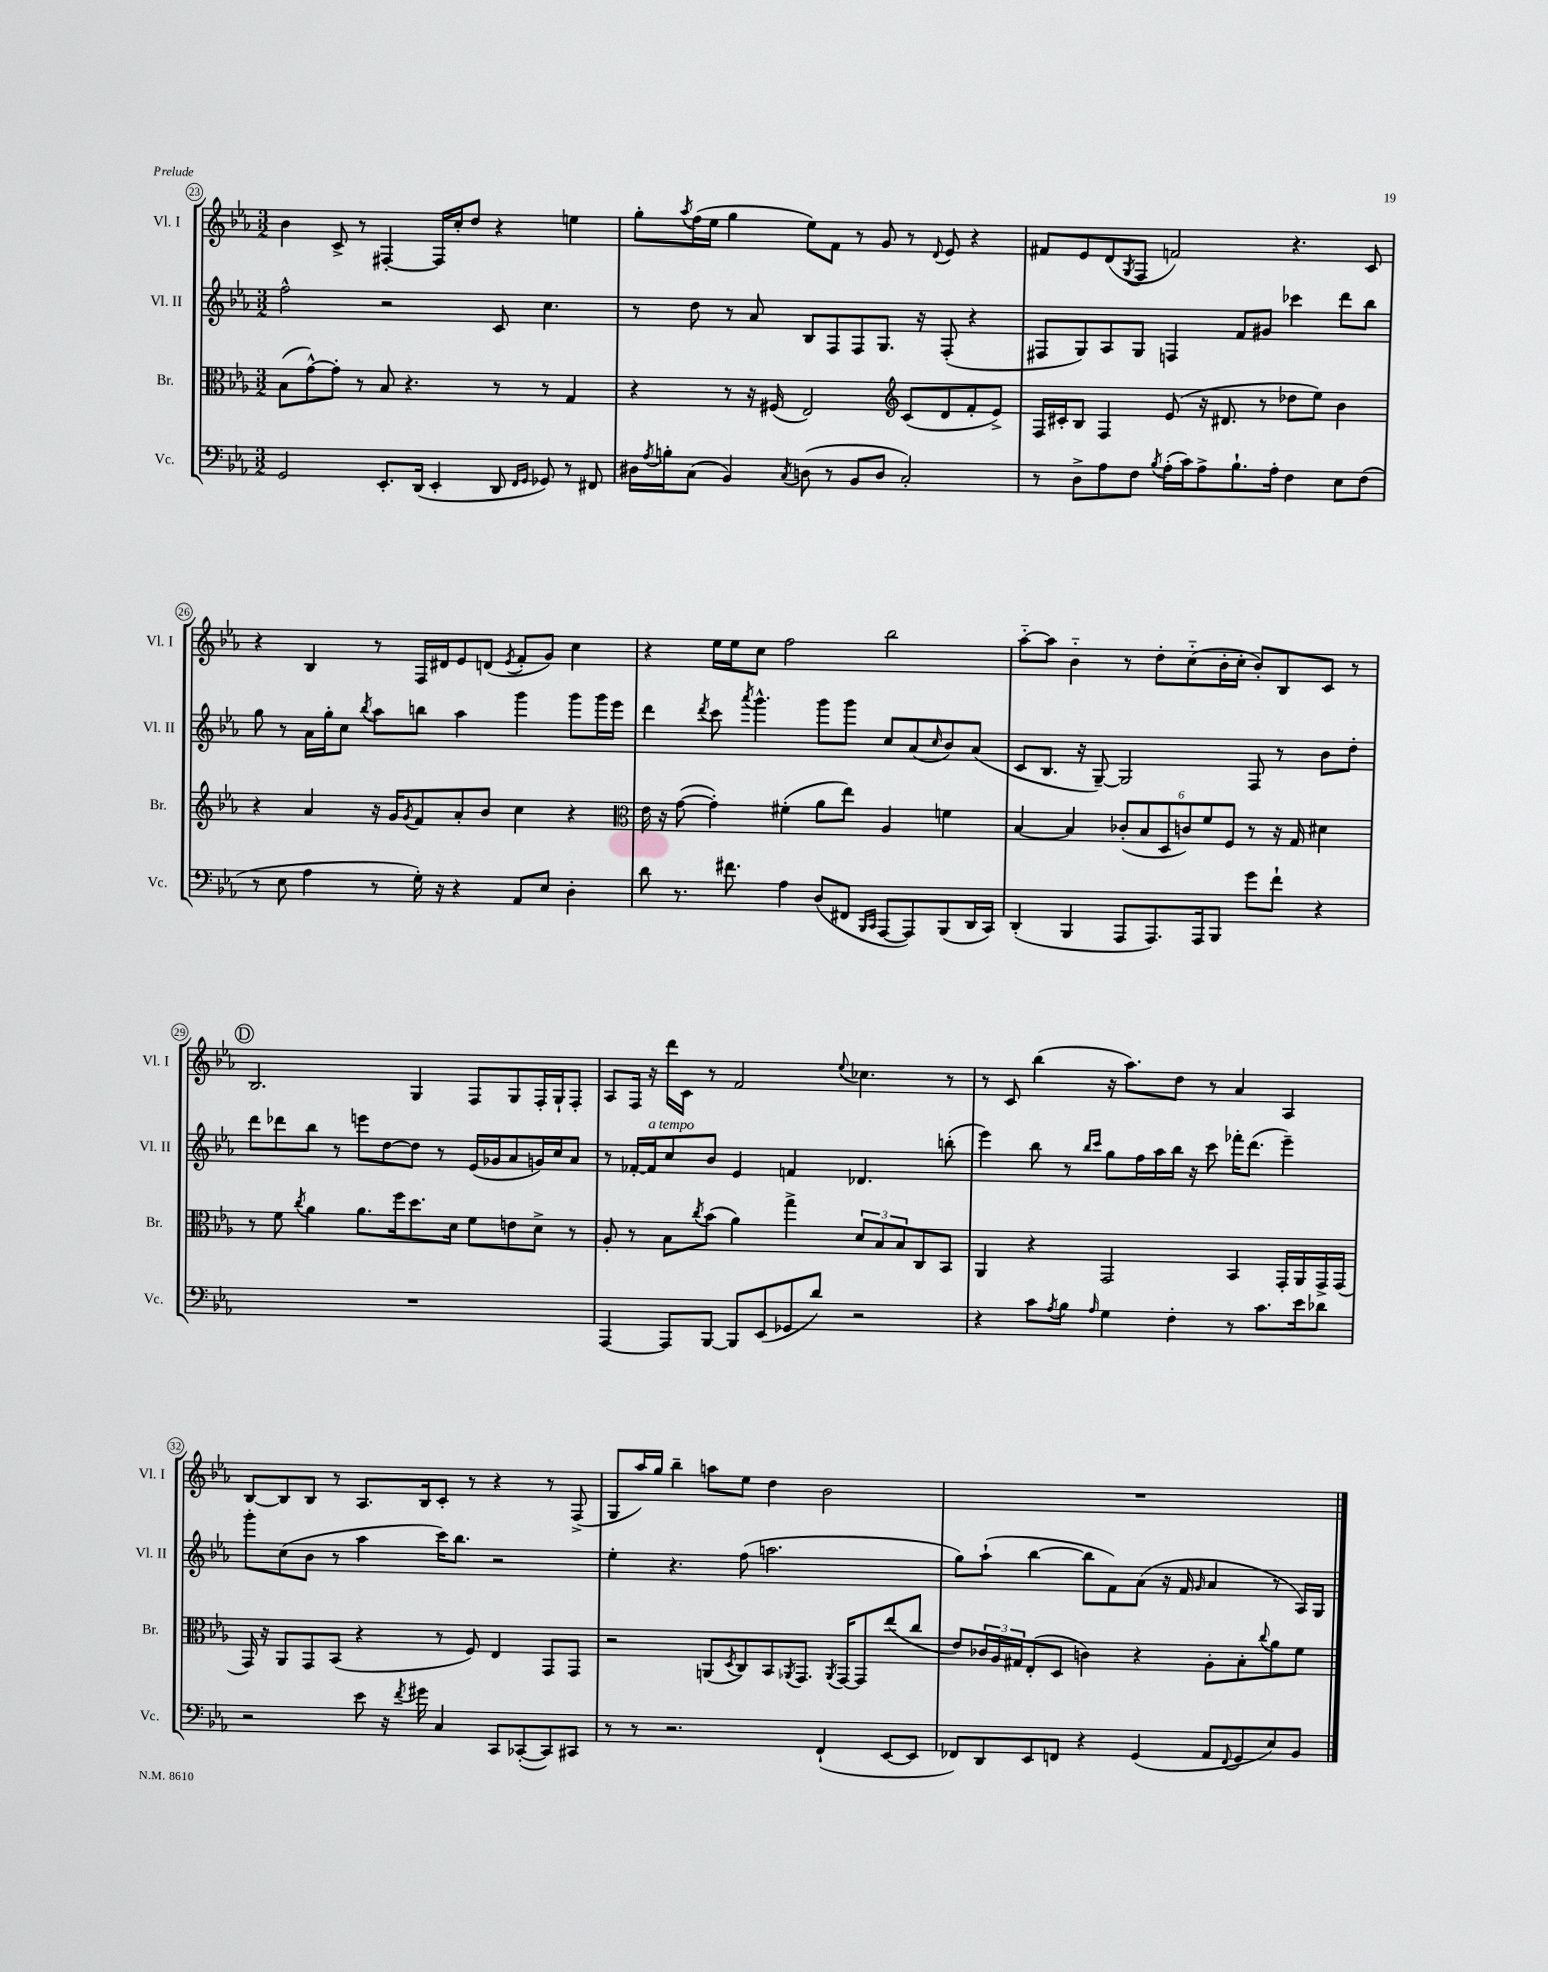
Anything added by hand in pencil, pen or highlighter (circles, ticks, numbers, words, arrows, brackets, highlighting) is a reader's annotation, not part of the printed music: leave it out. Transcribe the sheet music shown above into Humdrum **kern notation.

**kern	**kern	**kern	**kern
*part4	*part3	*part2	*part1
*staff4	*staff3	*staff2	*staff1
*I"Vc.	*I"Br.	*I"Vl. II	*I"Vl. I
*I'Vc.	*I'Br.	*I'Vl. II	*I'Vl. I
*clefF4	*clefC3	*clefG2	*clefG2
*k[b-e-a-]	*k[b-e-a-]	*k[b-e-a-]	*k[b-e-a-]
*M3/2	*M3/2	*M3/2	*M3/2
=23	=23	=23	=23
2GG/	(8B-\L	2ff^^\	4b-\
.	[8g^^\)	.	.
.	8g'\J]	.	8c^/
.	8r	.	8r
8.EE-'/L	8B-/	2r	[4F#X'/
.	4.r	.	.
(16DD/Jk	.	.	.
4EE-'/	.	.	16F#/LL]
.	.	.	16cc'/J
.	.	.	8dd/J
8DD/	8r	8c/	4r
16qqFF/LL	.	.	.
16qqGG/JJ	.	.	.
8GG-X/)	8r	4.cc\	.
8r	4G/	.	4een\
8FF#X/	.	.	.
=24	=24	=24	=24
16D#X\LL	4r	8r	8gg'\L
8qA-/	.	.	.
16Bn'\J	.	.	.
.	.	.	8qaa-/
(8C\J	.	8dd\	(16ff\L
.	.	.	16ee-\JJ
4BB-/)	8r	8r	4gg\
.	16r	8a-/	.
.	(16F#X/	.	.
8qC/	.	.	.
(8Dn\	2E-/)	8B-/L	8ee-\L)
8r	.	8F/	8f\J
8BB-/L	.	8F/	8r
8D/J	.	8.G/J	8g/
*	*clefG2	*	*
2C'/)	(8c/L	.	8r
.	.	16r	.
.	.	.	8qqd/
.	8d/	(8F'/	8e-/
.	8f'/	4r	4r
.	8e-^/J)	.	.
=25	=25	=25	=25
8r	16F/LL	8F#X/L	8f#X/L
.	16c#X'/J	.	.
8D^\L	8B-/J	8G/)	8e-/
8A-\	4F/	8A-/	(8d/
.	.	.	8qG/
8F\J	.	8G/J	8F/J
8qB-/	.	.	.
(16A-'\LL	(8e-/	4Fn/	2fn/)
16c\J)	.	.	.
8A-^\	16r	.	.
.	8.d#X/	.	.
8.B-`\	.	8f/L	.
.	8r	8g#X/J	.
16A-'\Jk	.	.	.
4F\	8dd-X\L	4ccc-X\	4.r
.	8ee-\J)	.	.
8E-\L	4b-\	8ddd\L	.
(8F\J	.	8bb-\J	8c/
!!LO:LB:g=z
=26	=26	=26	=26
8r	4r	8gg\	4r
8E-\	.	8r	.
4A-\	4a-/	16a-\LL	4B-/
.	.	16gg'\J	.
.	.	8cc\J	.
.	.	8qbb-/	.
8r	16r	8aa-\L	8r
.	16g/KL	.	.
.	8qg/	.	.
16G'\)	8f/	8bbn\J	16F/LL
16r	.	.	16d#X/J
4r	8a-'/	4aa-\	8e-/
.	8b-/J	.	(8dn/J
.	.	.	8qe-/
8AA-/L	4cc\	4ggg\	8f'/L
8E-/J	.	.	8g/J)
4D'\	4r	8ggg\L	4cc\
.	.	16ggg\L	.
.	.	16eee-\JJ	.
=27	=27	=27	=27
*	*clefC3	*	*
8d\	16e-\	4ddd\	4r
.	16r	.	.
8.r	([8g\	.	.
.	.	8qddd/	.
.	4g'\])	8ccc\	16ee-\LL
8.f#X\	.	.	16ee-\J
.	.	8qaaa-/	.
.	.	4.ggg^^\	8cc\J
4A-\	(4f#X'\	.	2ff\
(8D/L	8a-\L	8ggg\L	.
8FF#X/J	8ee-\J)	8ggg\J	.
16qqBBB-/LL	.	.	.
16qqCC/JJ	.	.	.
[8AAA-/L	4A-/	8cc/L	2bb-\
8AAA-/])	.	(8a-/	.
.	.	16qqcc/	.
(8BBB-/	4fn\	8b-/)	.
16DD/L	.	(8a-/J	.
16CC/JJ)	.	.	.
=28	=28	=28	=28
(4DD'/	[4B-/	8c/L	[8aa-\L
.	.	8.B-/J	8aa-\J]
4BBB-/	4B-/]	.	4b-\
.	.	16r	.
.	.	[8G~/)	.
8AAA-/L	(12c-X'/L	2G/]	8r
.	12B-/	.	.
8.AAA-/)	.	.	8dd'\L
.	12D/	.	.
.	12cn/)	.	(8cc\
16AAA-/k	.	.	.
.	12f/	.	.
8BBB-/J	.	.	16b-'\L
.	12F/J	.	.
.	.	.	16cc'\JJ
8g\L	8r	8F/	8b-'/L)
8f`\J	16r	8r	8B-/
.	16G/	.	.
4r	4d#X\	8b-\L	8c/J
.	.	8dd'\J	8r
!!LO:LB:g=z
!!LO:REH:place=s1:t=D
=29	=29	=29	=29
1.r	8r	8ddd\L	2.B-/
.	8f\	8ddd-X\	.
.	8qcc/	.	.
.	4a-\	8bb-\J	.
.	.	8r	.
.	8.a-\L	8eeen\L	.
.	.	[8dd\	.
.	16ff\k	.	.
.	8.dd\	8dd\J]	4G/
.	.	8r	.
.	16d\Jk	.	.
.	8f\L	(16e-/LL	8F/L
.	.	16g-X/J	.
.	8en\	8a-/	8G/
.	8d^\J	16gn/L)	16F'/L
.	.	16cc/J	16G`/J
.	8r	8a-/J	8F'/J
=30	=30	=30	=30
[4AAA-/	8A-'/	8r	8A-/L
.	8r	[16f-X'/LL	16F/Jk
!	!	!LO:TX:a:i:t=a tempo	!
.	.	16f-/J]	16r
8AAA-/L]	8B-\L	8cc/	16ddd\LL
.	.	.	16c\JJ
.	8qcc/	.	.
[8BBB-/J	(8b-\J	8b-/J	8r
8BBB-/L]	4a-\)	4e-/	2f/
(8EE-/	.	.	.
8GG-X/	4gg^\	4fn/	.
8d/J)	.	.	.
.	.	.	8qqee-/
2r	12d/L	4.d-X/	4.cc-X\
.	12B-/	.	.
.	12B-/	.	.
.	8C/	.	.
.	8BB-/J	(8bbn'\	8r
=31	=31	=31	=31
4r	4AA-/	4eee-\)	8r
.	.	.	8c/
8c\L	4r	8bb-\	(4bb-\
8qA-/	.	.	.
8B-\J	.	8r	.
.	.	16qqbb-/LL	.
16qqA-/	.	16qqccc/JJ	.
4G\	2GG/	8gg\L	16r
.	.	.	8.aa-\L)
.	.	16ff\L	.
.	.	16aa-\	.
4F'\	.	16bb-\JJ	8dd\J
.	.	16r	.
.	.	8ccc\	8r
8r	4BB-/	16fff-X'\KL	4a-/
.	.	(8.ddd\J	.
8.c\L	.	.	.
.	16GG'/LL	4eee-~\)	4A-/
16e-\k	16AA-/	.	.
8d-X\J	16GG^/	.	.
.	(16GG/JJ	.	.
!!LO:LB:g=z
=32	=32	=32	=32
2r	16GG/)	8ggg'\L	[8B-/L
.	16r	.	.
.	8AA-/L	(8cc\	8B-/]
.	8GG/	8b-\J	8B-/J
.	(8BB-/J	8r	8r
8e-\	4r	4aa-\	8.A-/L
16r	.	.	.
8qf/	.	.	.
16g#X\	.	.	16B-/k
4C/	8r	16ccc\KL)	8c'/J
.	.	8.bb-\J	.
.	8F/)	.	8r
8CC/L	4E-/	2r	4r
([8CC-X'/	.	.	.
8CC-/])	8GG/L	.	8r
8CC#X/J	8GG/J	.	(8F^/
=33	=33	=33	=33
8r	2r	4ee-'\	8G/L
8r	.	.	16aa-/L)
.	.	.	16gg/JJ
2.r	.	4.r	4bb-~\
.	(8AAn/L	.	8aan\L
.	8qD/	.	.
.	8C/)	(8ff\	8ee-\J
.	8BB-/	2.aan\	4dd\
.	8qAA-X/	.	.
.	8.GG/J	.	.
(4FF`/	.	.	2b-\
.	8qAA-/	.	.
.	[16GG/KL	.	.
.	8GG/]	.	.
[8EE-/L	(8ee-/	.	.
8EE-/J]	8cc/J	.	.
=34	=34	=34	=34
8FF-X/L)	8e-/L)	8gg\L)	1.r
8DD/	24c-X/L	(8aa-`\J	.
.	24A-/	.	.
.	24G#X/J	.	.
8EE-/	(8E-'/	[4bb-\	.
8FFn/J	8D/J	.	.
4r	4cn\)	8bb-\L]	.
.	.	8f\)	.
(4GG/	4r	(8a-\J	.
.	.	16r	.
.	.	16f/	.
.	.	16qqg/	.
8AA-/L	8A-'\L	4a-/	.
8qqFF/	.	.	.
8GG/	8B-'\	.	.
.	8qqcc/	.	.
8E-/)	8a-\	8r	.
8BB-/J	8f\J	16A-/LL)	.
.	.	16G/JJ	.
==	==	==	==
*-	*-	*-	*-
